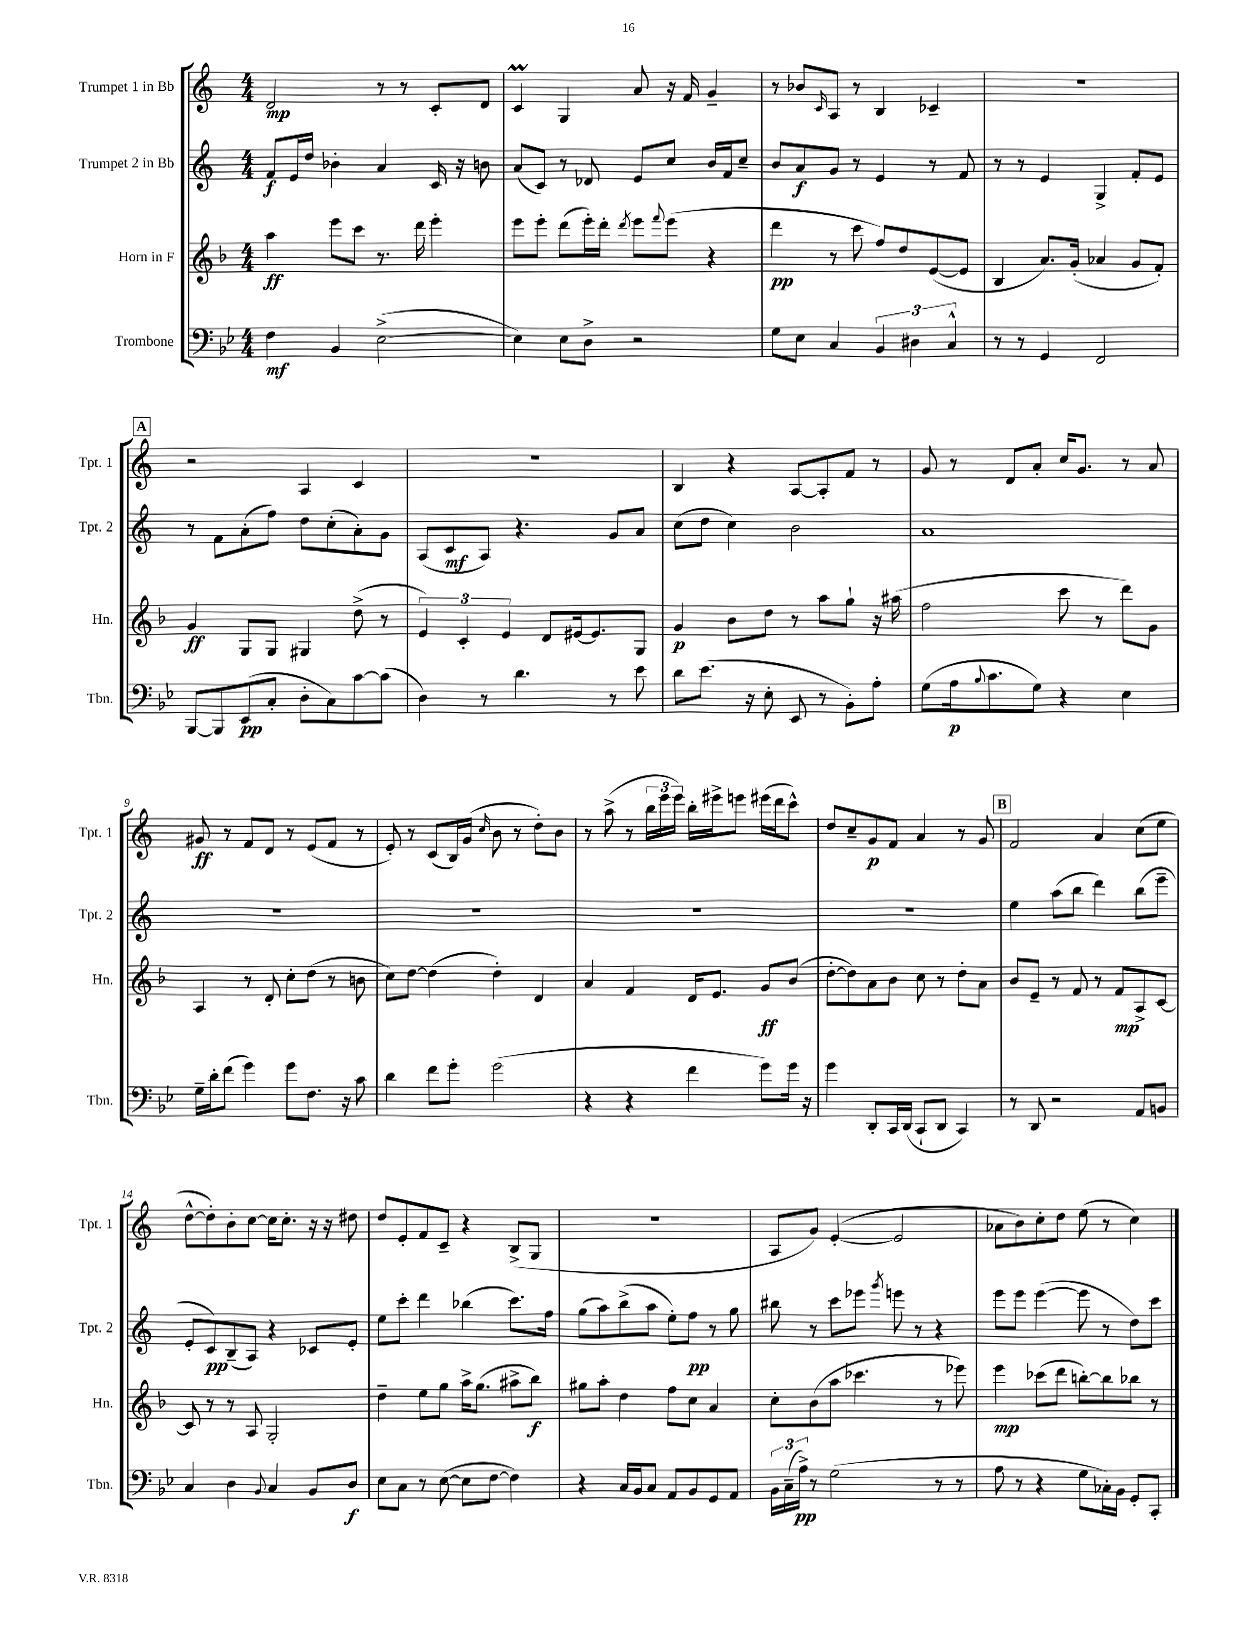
<<
\new StaffGroup <<
\new Staff = "s0" \with { instrumentName = "Trumpet 1 in Bb" shortInstrumentName = "Tpt. 1" } {
    \clef treble \key c \major \numericTimeSignature \time 4/4
    d'2\mp r8 r8 c'8-. d'8 |
    c'4\prall g4 a'8 r16 f'16 g'4-- |
    r8 bes'8 \grace { c'16 } a8 r8 b4 ces'4-- |
    R1 |
    \mark \markup { \box "A" } r2 a4 c'4 |
    R1 |
    b4 r4 a8~ a8-. f'8 r8 |
    g'8 r8 d'8 a'8-. c''16 g'8. r8 a'8 |
    gis'8\ff r8 f'8 d'8 r8 e'8( f'8 r8 |
    e'8-.) r8 c'8( b16) g'16( \grace { c''16 } b'8 r8 d''8-.) b'8 |
    r8 a''8->( r8 \tuplet 3/2 { b''16 e'''16 e'''16) } b''16-. eis'''16-> e'''8 eis'''16( d'''16 c'''8-^) |
    d''8 c''8-- g'8\p f'8 a'4 r8 g'8 |
    \mark \markup { \box "B" } f'2 a'4 c''8( e''8 |
    d''8~-^ d''8-.) b'8-. c''8~ c''16 c''8.-. r16 r16 dis''8 |
    d''8 e'8-. f'8 c'8-- r4 b8->( g8 |
    r1 |
    a8 g'8) e'4~-.( e'2 |
    aes'8 b'8) c''8-. d''8 e''8( r8 c''4) \bar "|." |
}
\new Staff = "s1" \with { instrumentName = "Trumpet 2 in Bb" shortInstrumentName = "Tpt. 2" } {
    \clef treble \key c \major \numericTimeSignature \time 4/4
    f'8\f e'16 d''16 bes'4-. a'4 c'16 r16 b'8 |
    a'8( c'8) r8 des'8 e'8 c''8 b'16 f'16 c''8-- |
    b'8 a'8\f g'8 r8 e'4 r8 f'8 |
    r8 r8 e'4 g4-> f'8-. e'8 |
    \mark \markup { \box "A" } r8 f'8 a'8-.( f''8) d''8 c''8-.( a'8-.) g'8 |
    a8( c'8\mf a8) r4. g'8 a'8 |
    c''8( d''8 c''4) b'2 |
    a'1 |
    R1 |
    R1 |
    R1 |
    R1 |
    \mark \markup { \box "B" } e''4 a''8( b''8 d'''4) b''8( e'''8-- |
    e'8-. c'8\pp) b8--( a8) r4 ces'8 e'8-. |
    e''8 c'''8-. d'''4 bes''4( c'''8.) f''16 |
    g''8( a''8) b''8->( a''8 e''8-.) f''8\pp r8 g''8 |
    bis''8 r8 c'''8 ees'''8 \acciaccatura { g'''8 } e'''8 r8 r4 |
    e'''8 e'''8 e'''4~( e'''8 r8 d''8) c'''8 \bar "|." |
}
\new Staff = "s2" \with { instrumentName = "Horn in F" shortInstrumentName = "Hn." } {
    \clef treble \key f \major \numericTimeSignature \time 4/4
    a''4\ff e'''8 c'''8 r8. d'''16 e'''4-. |
    e'''8 e'''8-. d'''8( e'''16-.) d'''16-. \acciaccatura { d'''8 } e'''8 \appoggiatura { f'''8 } e'''8( r4 |
    d'''4\pp r8 c'''8 f''8) d''8 e'8~( e'8 |
    bes4 a'8.) g'16-.( aes'4 g'8 f'8-.) |
    \mark \markup { \box "A" } g'4\ff g8 g8 gis4 d''8->( r8 |
    \tuplet 3/2 { e'4) c'4-. e'4 } d'8 eis'16~ eis'8. g8 |
    g'4\p bes'8 d''8 r8 a''8 g''8-! r16 ais''16( |
    f''2 c'''8 r8 d'''8) g'8 |
    a4 r8 d'8-. c''8-. d''8( r8 b'8 |
    c''8) d''8~ d''4( d''4-.) d'4 |
    a'4 f'4 d'16 e'8. g'8\ff bes'8( |
    d''8~-. d''8) a'8 bes'8 c''8 r8 d''8-. a'8 |
    \mark \markup { \box "B" } bes'8 e'8-- r8 f'8 r8 f'8\mp a8-> c'8~ |
    c'8 r8 r8 a8 g2-. |
    d''4-- e''8 g''8 a''16-> g''8.( ais''8-> bes''8\f) |
    gis''8 a''8-. d''4 f''8 c''8 a'4 |
    c''8-. bes'8( a''8 ces'''4. r8 ees'''8) |
    e'''4\mp ces'''8( d'''8 b''8~-.) b''8 bes''8 r8 \bar "|." |
}
\new Staff = "s3" \with { instrumentName = "Trombone" shortInstrumentName = "Tbn." } {
    \clef bass \key bes \major \numericTimeSignature \time 4/4
    f4\mf bes,4 ees2~->( |
    ees4) ees8 d8-> r2 |
    g8 ees8 c4 \tuplet 3/2 { bes,4 dis4 c4-^ } |
    r8 r8 g,4 f,2 |
    \mark \markup { \box "A" } bes,,8~ bes,,8 ees,8\pp( c8-. d8-. c8) c'8~ c'8( |
    d4) r8 d'4. r8 ees'8 |
    d'8 ees'8.( r16 ees8-. ees,8 r8 bes,8-.) a8-. |
    g8( a16\p \appoggiatura { bes8 } c'8. g8) r4 ees4 |
    g16-- d'16-. f'8( g'4) g'8 f8. r16 c'8 |
    d'4 f'8 g'8-. g'2( |
    r4 r4 f'4 g'8) g'16 r16 |
    g'4 d,8-. c,16 d,16( c,8-! d,8 c,4) |
    \mark \markup { \box "B" } r8 d,8 r2 a,8 b,8 |
    c4 d4 \appoggiatura { bes,8 } c4 bes,8 d8\f |
    ees8 c8 r8 ees8~( ees8 f8~ f4) |
    r4 c16 bes,16 c8 a,8 bes,8 g,8 a,8 |
    \tuplet 3/2 { bes,16 c16--( a16->\pp) } r8 g2( r8 r8 |
    a8 r8 r4 g8 ces16-.) bes,16 g,8-. c,8-. \bar "|." |
}
>>
>>
